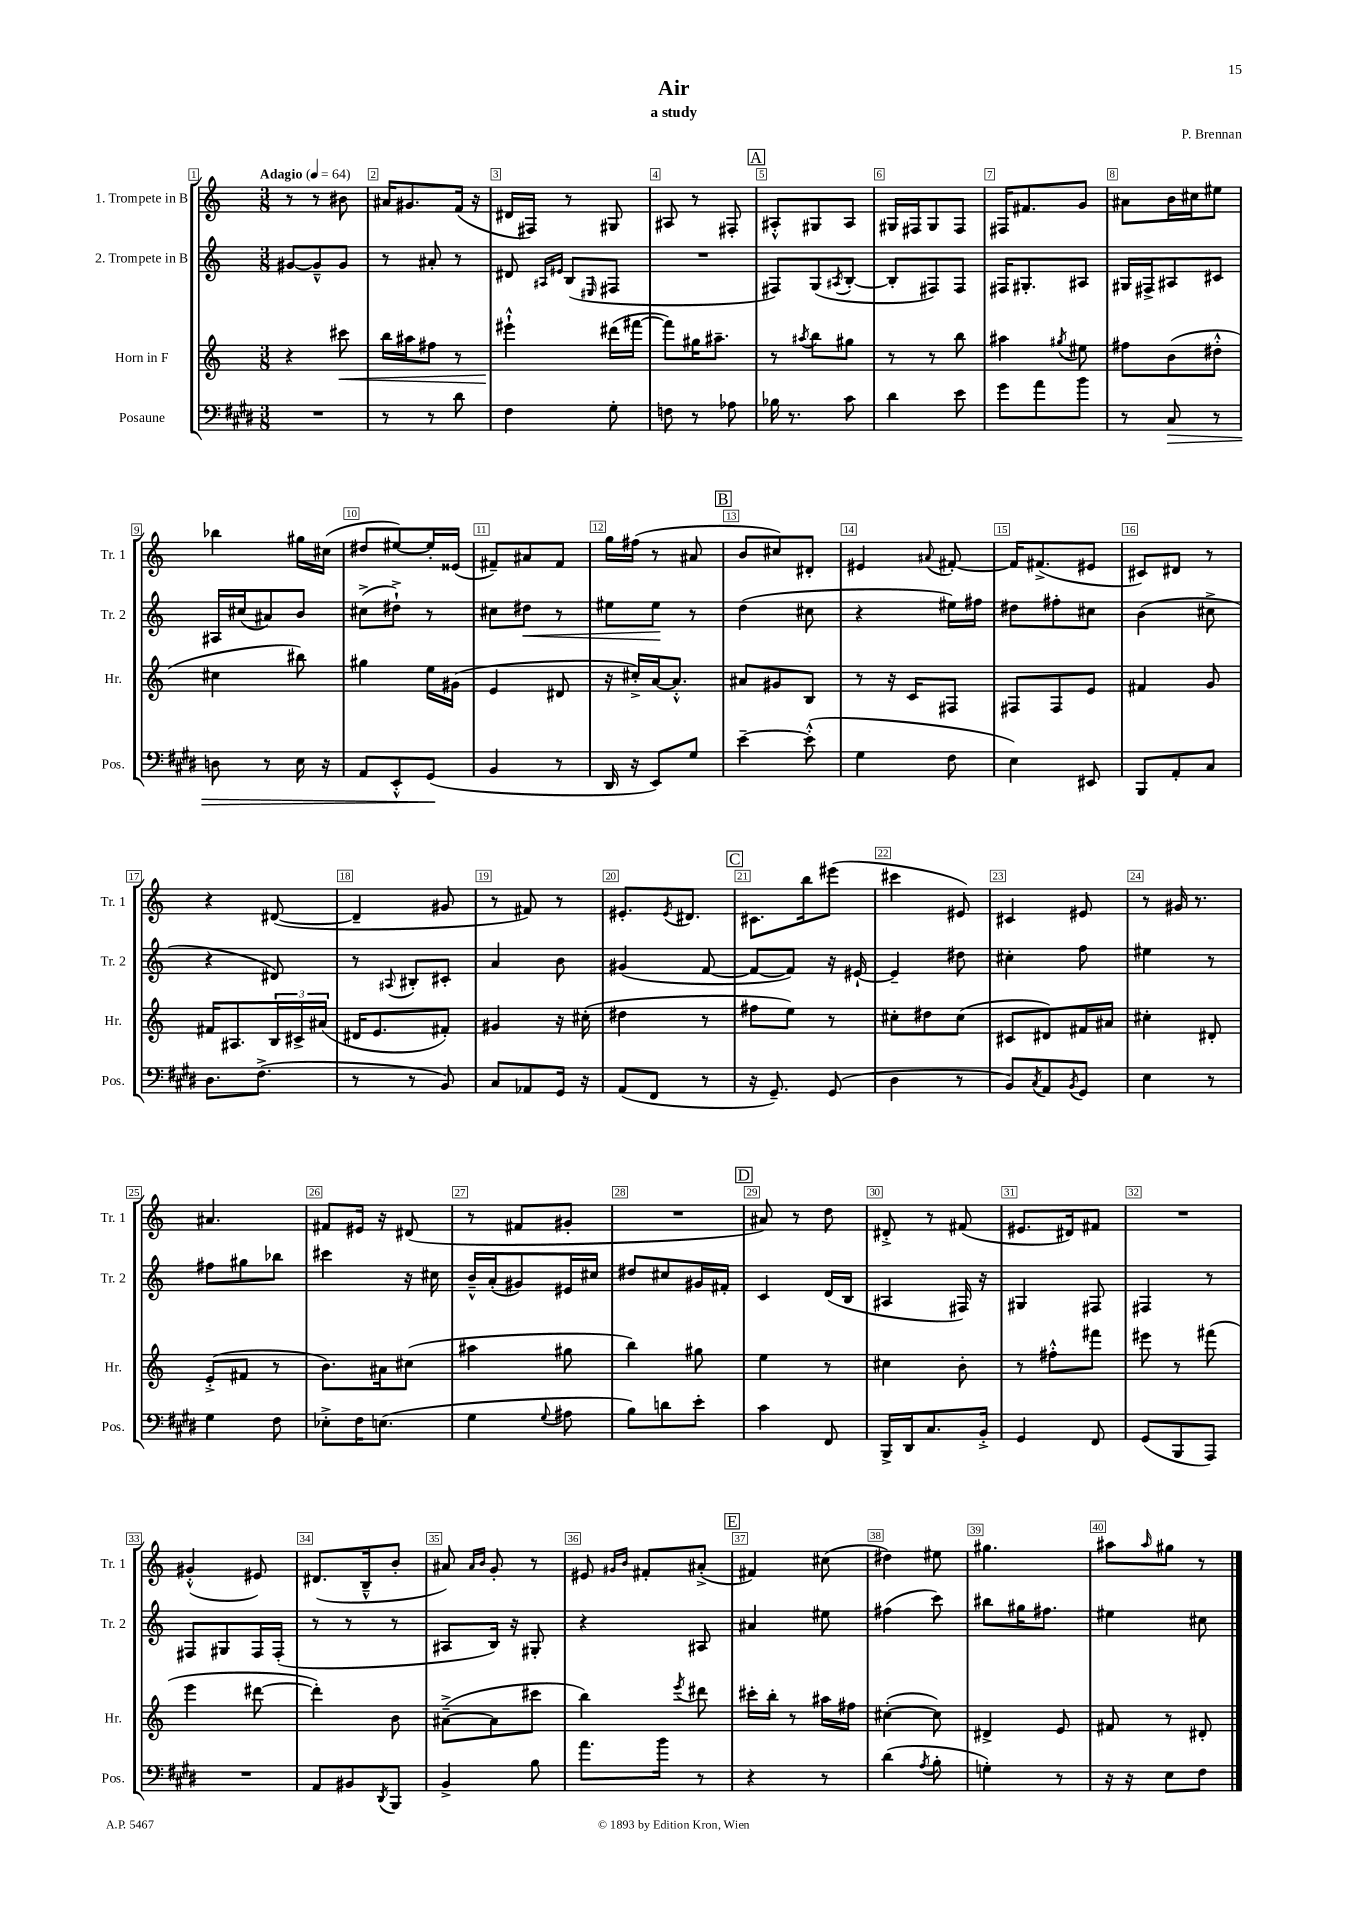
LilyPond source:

\header { title = "Air" composer = "P. Brennan" subtitle = "a study" }
<<
\new StaffGroup <<
\new Staff = "s0" \with { instrumentName = "1. Trompete in B" shortInstrumentName = "Tr. 1" } {
    \clef treble \key c \major \numericTimeSignature \time 3/8 \tempo "Adagio" 4 = 64
    r8 r8 bis'8 |
    ais'16 gis'8. f'16( r16 |
    dis'16 fis16) r8 gis8 |
    ais8 r8 fis8-. |
    \mark \markup { \box "A" } ais8-.-^ gis8 ais8 |
    gis16 fis16 gis8 fis8 |
    fis16 fis'8. g'8 |
    ais'8 b'16 cis''16 eis''8 |
    bes''4 gis''16 cis''16( |
    dis''8 eis''8~) eis''16-. eisis'16( |
    fis'8--) ais'8 fis'8 |
    g''16 fis''16( r8 ais'8 |
    \mark \markup { \box "B" } b'8 cis''8) dis'8-. |
    eis'4 \appoggiatura { ais'8 } fis'8~-. |
    fis'16 fis'8.->( eis'8 |
    cis'8) dis'8 r8 |
    r4 dis'8~( |
    dis'4-- gis'8 |
    r8 fis'8) r8 |
    eis'8.-. \acciaccatura { eis'8 } dis'8. |
    \mark \markup { \box "C" } cis'8. b''16 eis'''8( |
    cis'''4 eis'8) |
    cis'4 eis'8 |
    r8 gis'16 r8. |
    ais'4. |
    fis'8 eis'16 r16 dis'8( |
    r8 fis'8 gis'8-. |
    R4. |
    \mark \markup { \box "D" } ais'8) r8 d''8 |
    dis'8-.-> r8 fis'8( |
    eis'8. dis'16) fis'8 |
    R4. |
    gis'4-.-^( eis'8) |
    dis'8.( b16---^ b'8-. |
    ais'8) \grace { ais'16 b'16 } g'8-. r8 |
    eis'8 \grace { gis'16 b'16 } fis'8-. ais'8-.->( |
    \mark \markup { \box "E" } fis'4) cis''8( |
    dis''4) eis''8 |
    gis''4. |
    ais''8 \grace { ais''16 } gis''8 r8 \bar "|." |
}
\new Staff = "s1" \with { instrumentName = "2. Trompete in B" shortInstrumentName = "Tr. 2" } {
    \clef treble \key c \major \numericTimeSignature \time 3/8
    gis'8~ gis'8---^ gis'8 |
    r8 ais'8-. r8 |
    dis'8 \grace { ais16 eis'16 } b8( \grace { eis16 } fis8 |
    R4. |
    \mark \markup { \box "A" } fis8) g8( \acciaccatura { ais8 } b8~-. |
    b8-. fis8) fis8 |
    fis16 gis8.-. ais8 |
    gis16 fis16-> ais8 cis'8 |
    ais16 cis''16( ais'8) b'8 |
    cis''8->( dis''8-!->) r8 |
    cis''8 dis''8\< r8 |
    eis''8 eis''8\! r8 |
    \mark \markup { \box "B" } d''4( cis''8 |
    r4 eis''16) fis''16 |
    dis''8 fis''8-. cis''8 |
    b'4( cis''8-> |
    r4 dis'8) |
    r8 \appoggiatura { ais8 } bis8-. cis'8-. |
    a'4 b'8 |
    gis'4( f'8~ |
    \mark \markup { \box "C" } f'8~ f'8) r16 eis'16~-! |
    eis'4-- dis''8 |
    cis''4-. f''8 |
    eis''4 r8 |
    fis''8 gis''8 bes''8 |
    cis'''4 r16 cis''16 |
    b'16---^ a'16-.( gis'8) eis'16 cis''16 |
    dis''8 cis''8 gis'16 fis'16-. |
    \mark \markup { \box "D" } c'4 d'16( b16 |
    ais4 fis16) r16 |
    gis4 fis8 |
    fis4 r8 |
    fis8 gis8 fis16 fis16-.( |
    r8 r8 r8 |
    ais8 b16) r16 gis8-. |
    r4 ais8 |
    \mark \markup { \box "E" } ais'4 eis''8 |
    fis''4( c'''8) |
    bis''8 gis''16 fis''8. |
    eis''4 cis''8 \bar "|." |
}
\new Staff = "s2" \with { instrumentName = "Horn in F" shortInstrumentName = "Hr." } {
    \clef treble \key c \major \numericTimeSignature \time 3/8
    r4 cis'''8\< |
    b''16 ais''16 fis''8 r8 |
    eis'''4-!-^\! dis'''16( fis'''16~ |
    fis'''8) gis''16 ais''8.-- |
    \mark \markup { \box "A" } r8 \acciaccatura { ais''8 } b''8 gis''8 |
    r8 r8 b''8 |
    ais''4 \acciaccatura { gis''8 } eis''8 |
    fis''8 b'8( dis''8-.-^ |
    cis''4 bis''8) |
    gis''4 e''16 gis'16( |
    e'4 dis'8 |
    r16 cis''16-.->) a'16~ a'8.-.-^ |
    \mark \markup { \box "B" } ais'8 gis'8 b8 |
    r8 r16 c'16 fis8 |
    fis8 fis8 e'8 |
    fis'4 g'8 |
    fis'16 ais8. \tuplet 3/2 { b16 cis'16-> ais'16( } |
    dis'16 e'8. fis'8-.) |
    gis'4 r16 cis''16-.( |
    dis''4 r8 |
    \mark \markup { \box "C" } fis''8 e''8) r8 |
    cis''8-. dis''8 cis''8( |
    cis'8 dis'8) fis'16 ais'16 |
    cis''4-. dis'8-. |
    e'8-.->( fis'8 r8 |
    b'8.) ais'16 cis''8( |
    ais''4 gis''8 |
    b''4) gis''8 |
    \mark \markup { \box "D" } e''4 r8 |
    cis''4 b'8-. |
    r8 fis''8-.-^ fis'''8 |
    eis'''8 r8 fis'''8( |
    e'''4 dis'''8~ |
    dis'''4-.) b'8 |
    ais'8~--->( ais'8 cis'''8 |
    b''4) \acciaccatura { e'''8 } dis'''8 |
    \mark \markup { \box "E" } cis'''16-. b''16-. r8 ais''16 fis''16 |
    cis''4~-.( cis''8) |
    dis'4-> e'8 |
    fis'8 r8 dis'8-. \bar "|." |
}
\new Staff = "s3" \with { instrumentName = "Posaune" shortInstrumentName = "Pos." } {
    \clef bass \key e \major \numericTimeSignature \time 3/8
    R4. |
    r8 r8 dis'8 |
    fis4 gis8-. |
    f8 r8 aes8 |
    \mark \markup { \box "A" } bes16 r8. cis'8 |
    dis'4 e'8 |
    gis'8 a'8 b'8 |
    r8 cis8\> r8 |
    d8 r8 e16 r16 |
    a,8 e,8-.-^ gis,8\!( |
    b,4 r8 |
    dis,16 r16 e,8) gis8 |
    \mark \markup { \box "B" } e'4~-- e'8-.-^( |
    gis4 fis8 |
    e4) eis,8 |
    b,,8 a,8-. cis8 |
    dis8. fis8.->( |
    r8 r8 b,8) |
    cis8 aes,8 gis,16 r16 |
    a,8( fis,8 r8 |
    \mark \markup { \box "C" } r16 gis,8.--) gis,8( |
    dis4 r8 |
    b,8) \acciaccatura { cis8 } a,8 \acciaccatura { b,8 } gis,8 |
    e4 r8 |
    gis4 fis8 |
    ees8-.-> fis16 e8.( |
    gis4 \appoggiatura { gis8 } ais8 |
    b8) d'8 e'8-. |
    \mark \markup { \box "D" } cis'4 fis,8 |
    b,,16-> dis,16 cis8. b,16-.-> |
    gis,4 fis,8 |
    gis,8( b,,8 a,,8) |
    R4. |
    a,8 bis,8 \acciaccatura { dis,8 } b,,8 |
    b,4-> b8 |
    a'8. b'16 r8 |
    \mark \markup { \box "E" } r4 r8 |
    dis'4( \acciaccatura { a8 } b8-. |
    g4-.) r8 |
    r16 r16 e8 fis8 \bar "|." |
}
>>
>>
\layout { \context { \Score \override BarNumber.break-visibility = ##(#f #t #t) barNumberVisibility = #all-bar-numbers-visible \override BarNumber.stencil = #(make-stencil-boxer 0.1 0.3 ly:text-interface::print) } }
